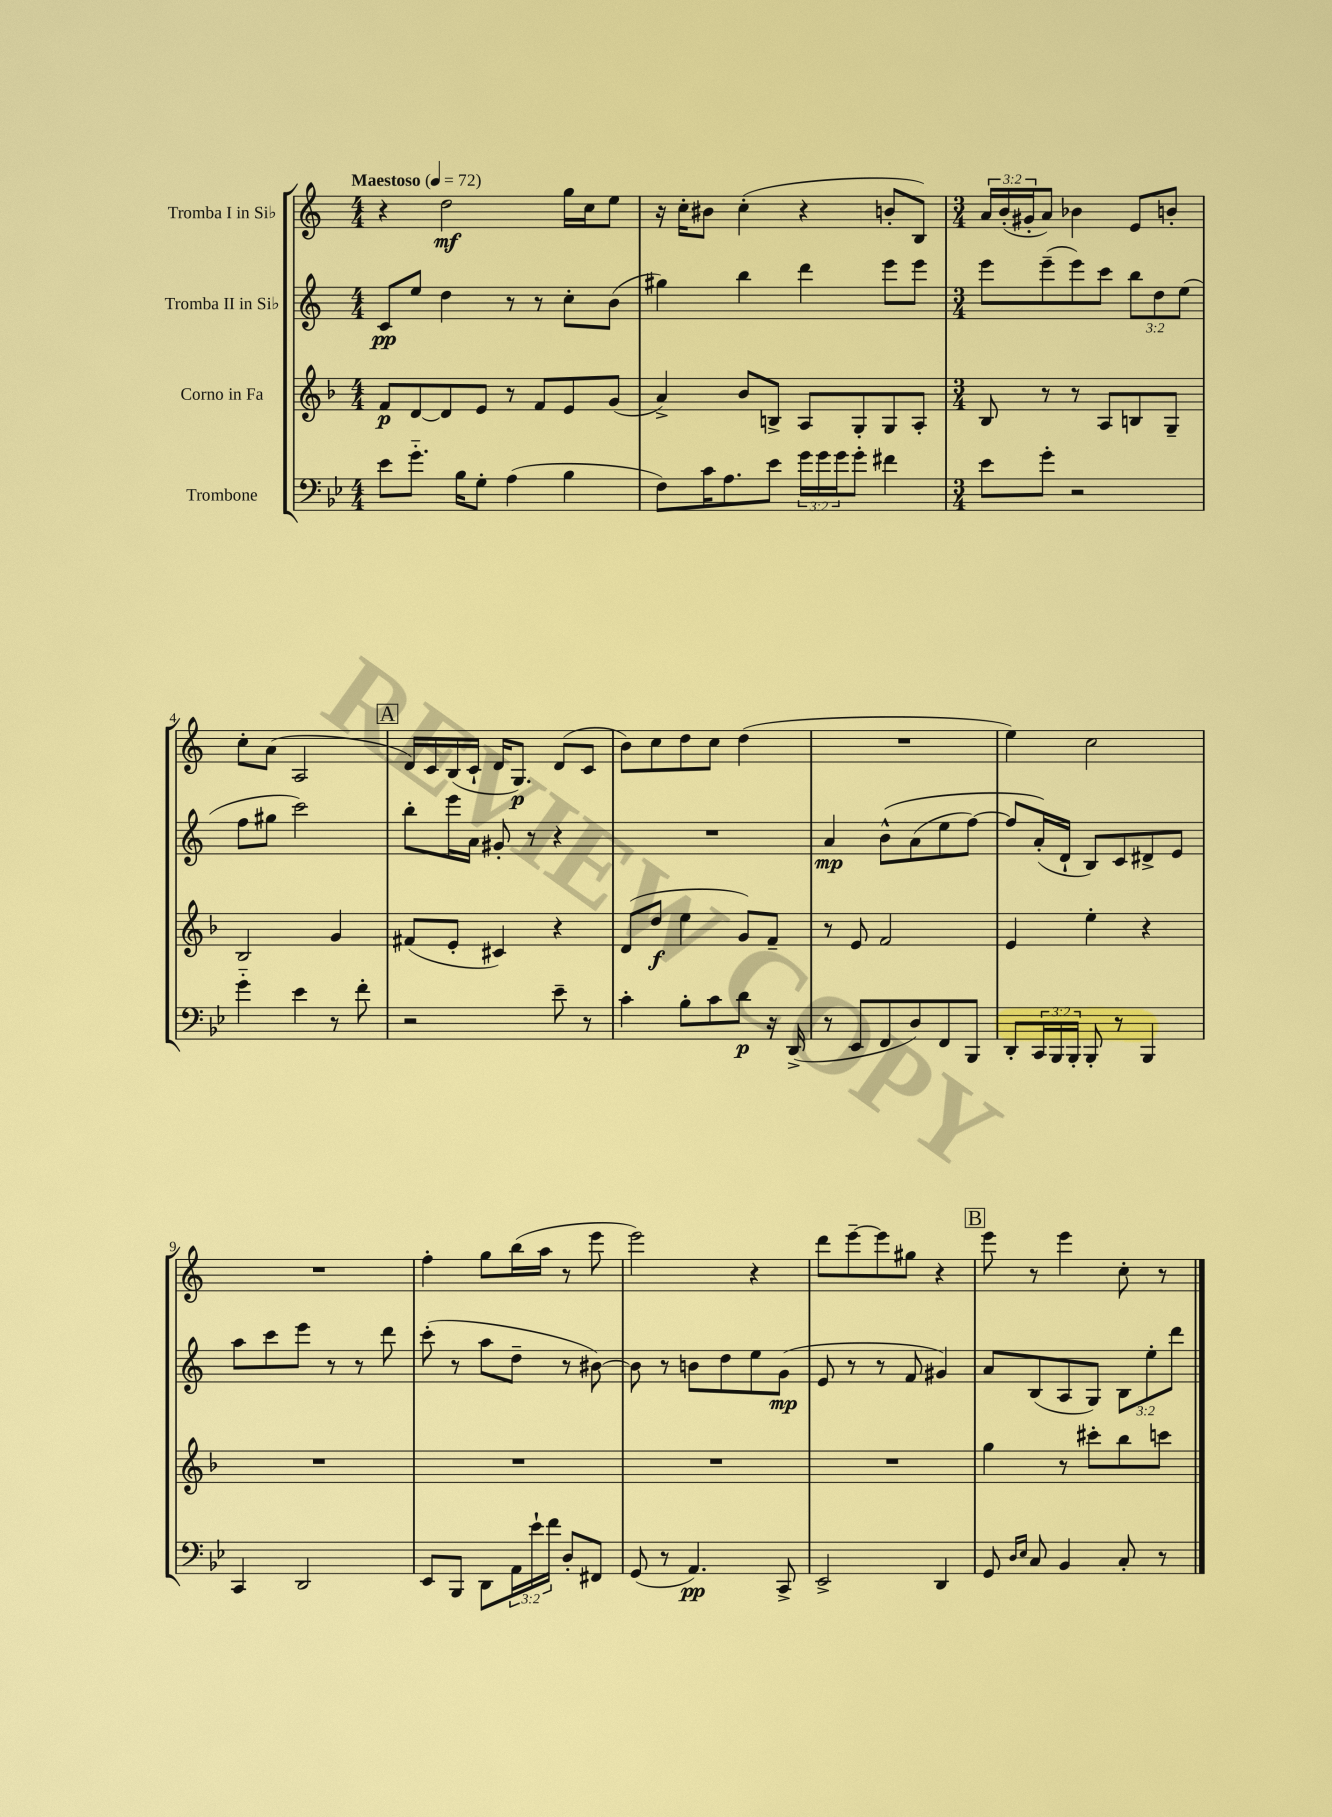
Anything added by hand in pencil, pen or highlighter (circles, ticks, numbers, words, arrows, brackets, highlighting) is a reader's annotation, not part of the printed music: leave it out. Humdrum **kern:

**kern	**dynam	**kern	**dynam	**kern	**dynam	**kern	**dynam
*part4	*part4	*part3	*part3	*part2	*part2	*part1	*part1
*staff4	*staff4	*staff3	*staff3	*staff2	*staff2	*staff1	*staff1
*I"Trombone	*	*I"Corno in Fa	*	*I"Tromba II in Si♭	*	*I"Tromba I in Si♭	*
*clefF4	*	*clefG2	*	*clefG2	*	*clefG2	*
*k[b-e-]	*	*k[b-]	*	*k[]	*	*k[]	*
*M4/4	*	*M4/4	*	*M4/4	*	*M4/4	*
*MM72	*	*MM72	*	*MM72	*	*MM72	*
=1	=1	=1	=1	=1	=1	=1	=1
!	!	!	!	!	!	!LO:TX:a:B:t=Maestoso	!
8e-\L	.	8f/L	p	8c/L	pp	4r	.
8.g\J	.	[8d/	.	8ee/J	.	.	.
.	.	8d/]	.	4dd\	.	2dd\	mf
16B-\KL	.	.	.	.	.	.	.
8G'\J	.	8e/J	.	.	.	.	.
(4A\	.	8r	.	8r	.	.	.
.	.	8f/L	.	8r	.	.	.
4B-\	.	8e/	.	8cc'\L	.	16gg\LL	.
.	.	.	.	.	.	16cc\J	.
.	.	(8g/J	.	(8b\J	.	8ee\J	.
=2	=2	=2	=2	=2	=2	=2	=2
8F\L)	.	4a^/)	.	4gg#X\)	.	16r	.
.	.	.	.	.	.	16cc'\KL	.
16c\K	.	.	.	.	.	8b#X\J	.
8.A\	.	.	.	.	.	.	.
.	.	8b-/L	.	4bb\	.	(4cc'\	.
8e-\J	.	8Bn^/J	.	.	.	.	.
24g\LL	.	8A/L	.	4ddd\	.	4r	.
24g\	.	.	.	.	.	.	.
24g\J	.	.	.	.	.	.	.
8g'\J	.	8G'/	.	.	.	.	.
4f#X\	.	8G/	.	8eee\L	.	8bn'/L	.
.	.	8A'/J	.	8eee\J	.	8B/J)	.
=3	=3	=3	=3	=3	=3	=3	=3
*M3/4	*	*M3/4	*	*M3/4	*	*M3/4	*
8e-\L	.	8B-/	.	8eee\L	.	24a/LL	.
.	.	.	.	.	.	(24b'/	.
.	.	.	.	.	.	24g#X'/J	.
8g'\J	.	8r	.	(8eee~\	.	8a/J)	.
2r	.	8r	.	8eee\)	.	4b-X\	.
.	.	8A/L	.	8ccc\J	.	.	.
.	.	8Bn/	.	12bb\L	.	8e/L	.
.	.	.	.	12dd\	.	.	.
.	.	8G~/J	.	.	.	8bn'/J	.
.	.	.	.	(12ee\J	.	.	.
!!LO:LB:g=z
=4	=4	=4	=4	=4	=4	=4	=4
4g\	.	2B-/	.	8ff\L	.	8cc'\L	.
.	.	.	.	8gg#X\J	.	(8a\J	.
4e-\	.	.	.	2ccc\)	.	2A/	.
8r	.	4g/	.	.	.	.	.
8f'\	.	.	.	.	.	.	.
!!LO:REH:place=s1:t=A
=5	=5	=5	=5	=5	=5	=5	=5
2r	.	(8f#X/L	.	8bb'\L	.	16d/LL)	.
.	.	.	.	.	.	16c/	.
.	.	8e'/J	.	16eee\L	.	(16B/	.
.	.	.	.	16a\JJ	.	16c`/JJ	.
.	.	4c#X/)	.	8g#X'/	.	16d/KL	.
.	.	.	.	.	.	8.G/J)	p
.	.	.	.	8r	.	.	.
8e-~\	.	4r	.	4r	.	(8d/L	.
8r	.	.	.	.	.	8c/J	.
=6	=6	=6	=6	=6	=6	=6	=6
4c'\	.	(8d/L	.	2.r	.	8b\L)	.
.	.	8dd/J	f	.	.	8cc\	.
8B-'\L	.	4ee\	.	.	.	8dd\	.
8c\	.	.	.	.	.	8cc\J	.
8d\J	p	8g/L)	.	.	.	(4dd\	.
16r	.	8f~/J	.	.	.	.	.
(16DD^/	.	.	.	.	.	.	.
=7	=7	=7	=7	=7	=7	=7	=7
8r	.	8r	.	4a/	mp	2.r	.
8EE-/L	.	8e/	.	.	.	.	.
8FF/	.	2f/	.	(8b^^\L	.	.	.
8D/)	.	.	.	(8a\	.	.	.
8FF/	.	.	.	8ee\	.	.	.
8BBB-/J	.	.	.	[8ff\J)	.	.	.
=8	=8	=8	=8	=8	=8	=8	=8
8DD'/L	.	4e/	.	8ff/L]	.	4ee\)	.
24CC/L	.	.	.	(16a'/L)	.	.	.
24BBB-/	.	.	.	.	.	.	.
.	.	.	.	16d`/JJ	.	.	.
24BBB-'/JJ	.	.	.	.	.	.	.
8BBB-'/	.	4ee'\	.	8B/L)	.	2cc\	.
8r	.	.	.	8c/	.	.	.
4BBB-/	.	4r	.	8d#X^/	.	.	.
.	.	.	.	8e/J	.	.	.
!!LO:LB:g=z
=9	=9	=9	=9	=9	=9	=9	=9
4CC/	.	2.r	.	8aa\L	.	2.r	.
.	.	.	.	8ccc\	.	.	.
2DD/	.	.	.	8eee\J	.	.	.
.	.	.	.	8r	.	.	.
.	.	.	.	8r	.	.	.
.	.	.	.	8ddd\	.	.	.
=10	=10	=10	=10	=10	=10	=10	=10
8EE-/L	.	2.r	.	(8ccc'\	.	4ff'\	.
8BBB-/J	.	.	.	8r	.	.	.
8DD\L	.	.	.	8aa\L	.	8gg\L	.
24AA\L	.	.	.	8dd~\J	.	(16bb\L	.
24e-`\	.	.	.	.	.	.	.
.	.	.	.	.	.	16aa\JJ	.
24f\JJ	.	.	.	.	.	.	.
8D'/L	.	.	.	8r	.	8r	.
8FF#X/J	.	.	.	[8b#X\)	.	8eee\	.
=11	=11	=11	=11	=11	=11	=11	=11
(8GG/	.	2.r	.	8b#\]	.	2eee\)	.
8r	.	.	.	8r	.	.	.
4.AA/)	pp	.	.	8bn\L	.	.	.
.	.	.	.	8dd\	.	.	.
.	.	.	.	8ee\	.	4r	.
8CC^/	.	.	.	(8g\J	mp	.	.
=12	=12	=12	=12	=12	=12	=12	=12
2EE-^/	.	2.r	.	8e/	.	8ddd\L	.
.	.	.	.	8r	.	[8eee~\	.
.	.	.	.	8r	.	8eee\]	.
.	.	.	.	8f/	.	8gg#X\J	.
4DD/	.	.	.	4g#X/)	.	4r	.
!!LO:REH:place=s1:t=B
=13	=13	=13	=13	=13	=13	=13	=13
8GG/	.	4gg\	.	8a/L	.	8eee\	.
16qqD/LL	.	.	.	.	.	.	.
16qqE-/JJ	.	.	.	.	.	.	.
8C/	.	.	.	(8B/	.	8r	.
4BB-/	.	8r	.	8A/	.	4eee\	.
.	.	8ccc#X'\L	.	8G/J)	.	.	.
8C'/	.	8bb-\	.	12B\L	.	8cc'\	.
.	.	.	.	12ee'\	.	.	.
8r	.	8cccn\J	.	.	.	8r	.
.	.	.	.	12ddd\J	.	.	.
==	==	==	==	==	==	==	==
*-	*-	*-	*-	*-	*-	*-	*-
